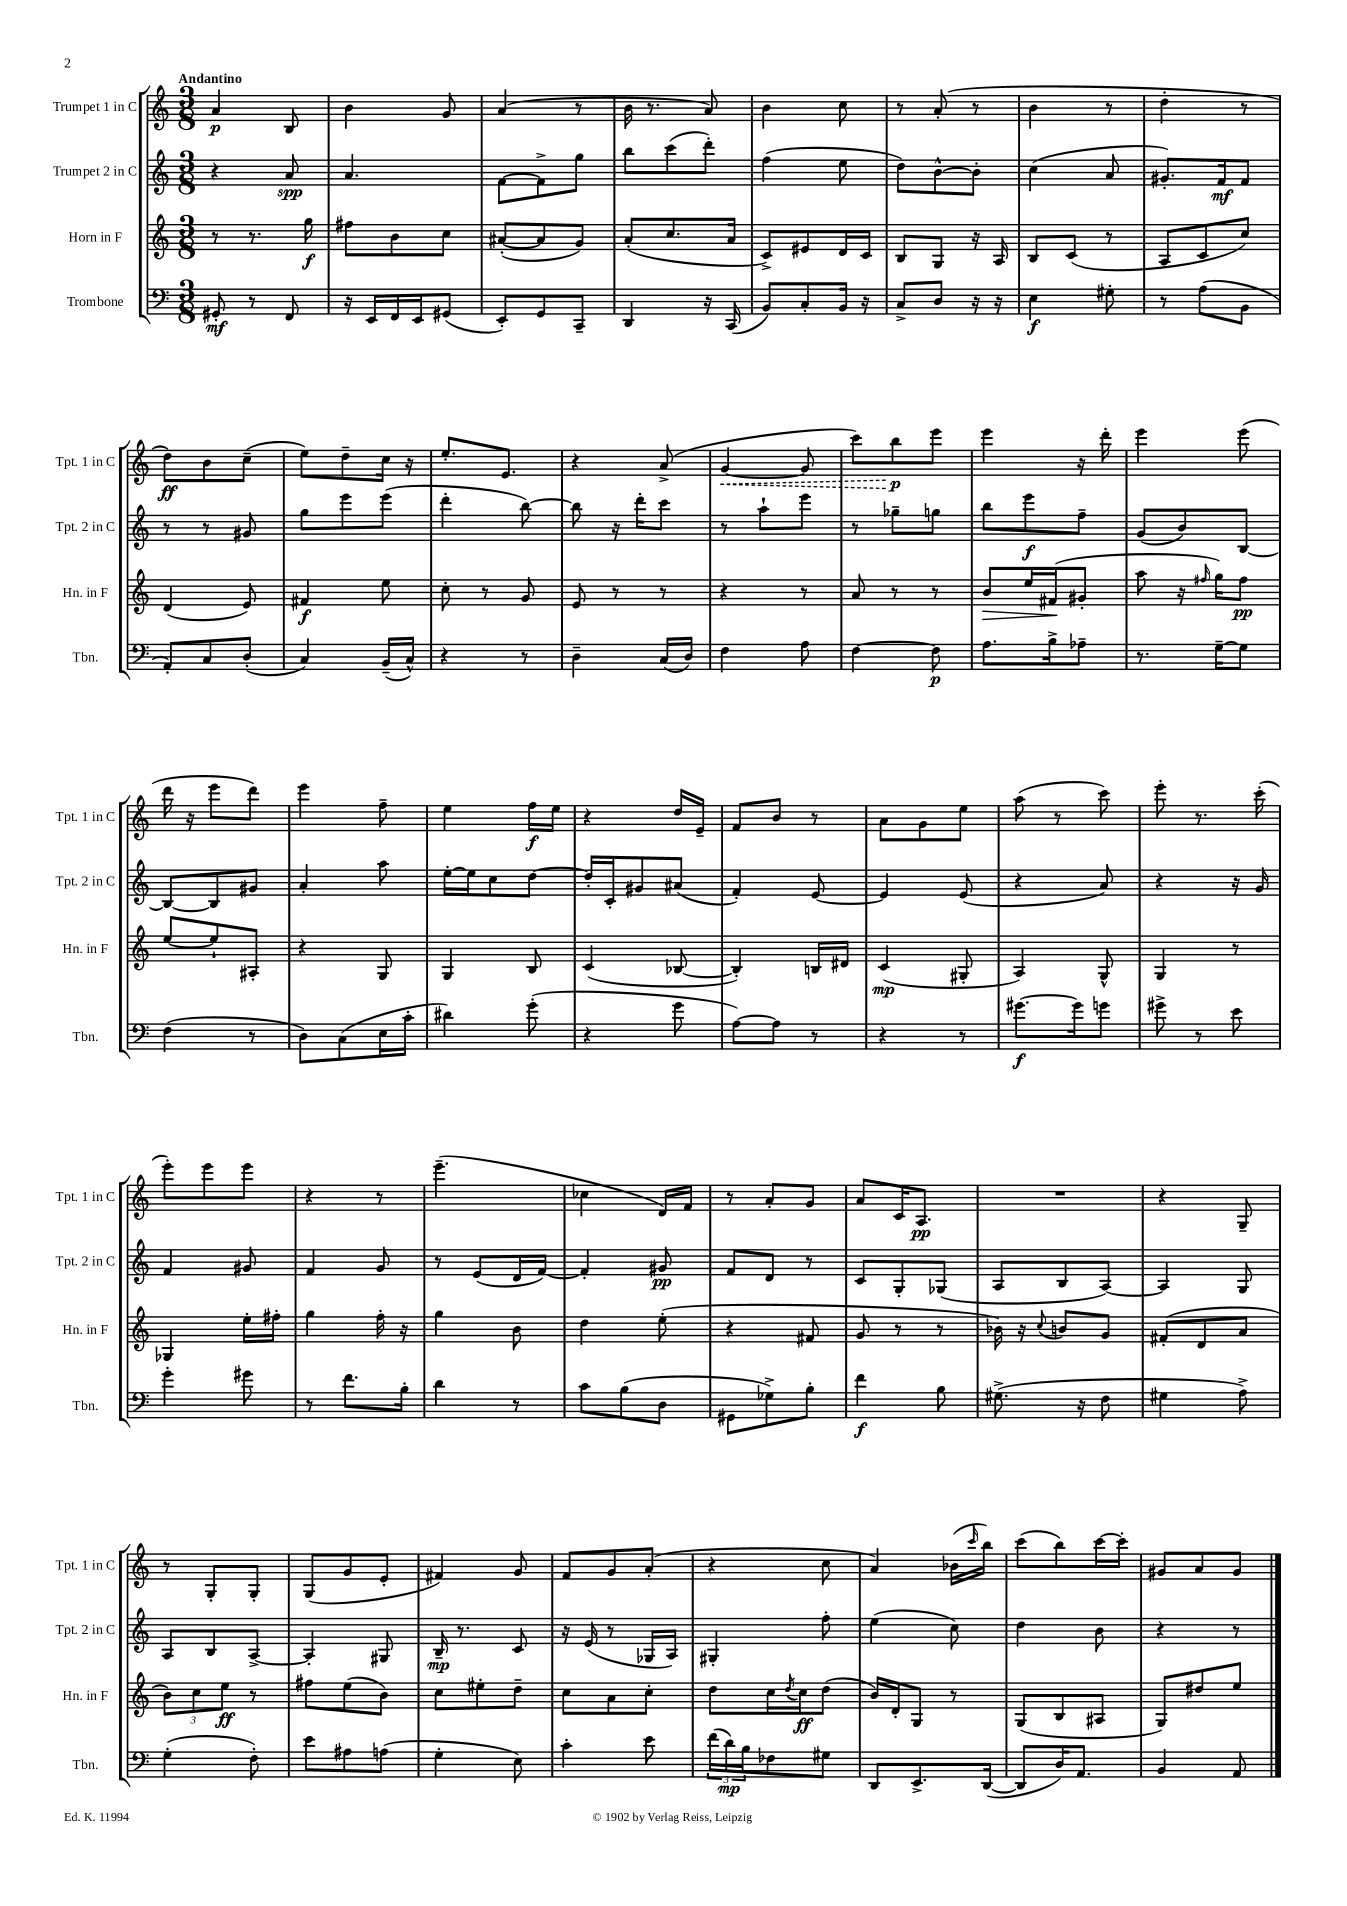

**kern	**kern	**kern	**kern
*staff4	*staff3	*staff2	*staff1
*clefF4	*clefG2	*clefG2	*clefG2
*k[]	*k[]	*k[]	*k[]
*M3/8	*M3/8	*M3/8	*M3/8
8GG#'	8r	4r	4a
8r	8.r	.	.
8FF	.	8a	8B
.	16gg	.	.
=	=	=	=
16r	8ff#	4.a	4b
16EE	.	.	.
16FF	8b	.	.
16EE	.	.	.
(8GG#	8cc	.	8g
=	=	=	=
8EE')	([8a#'	[8f	(4a
8GG	8a#]	8f^]	.
8CC~	8g)	8gg	8r
=	=	=	=
4DD	(8a'	8bb	16b
.	.	.	8.r
.	8.cc	(8ccc	.
16r	.	8ddd')	8a)
(16CC	16a	.	.
=	=	=	=
8BB)	8c^)	(4ff	4b
8C'	8e#	.	.
16BB	16d	8ee	8cc
16r	16c	.	.
=	=	=	=
8C^	8B	8dd)	8r
8D	8G	[8b^^	(8a'
16r	16r	8b']	8r
16r	16A	.	.
=	=	=	=
4E	8B	(4cc	4b
.	(8c	.	.
8G#'	8r	8a	8r
=	=	=	=
8r	8A	8.g#')	4dd'
(8A	8c	.	.
.	.	16f	.
8BB	8cc)	8f	8r
=	=	=	=
8AA')	(4d	8r	8dd)
8C	.	8r	8b
(8D'	8e)	8g#	(8cc~
=	=	=	=
4C)	4f#	8gg	8ee)
.	.	8eee	8dd~
(16BB~	8ee	(8eee	16cc
16C^^)	.	.	16r
=	=	=	=
4r	8cc'	4ddd'	8.ee'
.	8r	.	.
.	.	.	8.e
8r	8g	[8bb)	.
=	=	=	=
4D~	8e	8bb]	4r
.	8r	16r	.
.	.	16ddd'	.
(16C	8r	8ccc	(8a^
16D)	.	.	.
=	=	=	=
4F	4r	8r	[4g
.	.	8aa`	.
8A	8r	8eee	8g]
=	=	=	=
[4F	8a	8r	8ccc)
.	8r	8gg-~	8bb
8F]	8r	8gg	8eee
=	=	=	=
8.A	8b	8bb	4eee
.	16ee	8eee	.
16B^	(16f#	.	.
8A-~	8g#'	8ff~	16r
.	.	.	16ddd'
=	=	=	=
8.r	8aa	(8g	4eee
.	16r	8b)	.
.	16qqff#	.	.
[16G~	16gg)	.	.
8G]	8ff#	[8B	(8eee
=	=	=	=
(4F	[8ee	8B_	16ddd
.	.	.	16r
.	8ee`]	8B]	8eee
8r	8A#'	8g#	8ddd)
=	=	=	=
8D)	4r	4a'	4eee
(8C	.	.	.
16E	8G	8aa	8ff~
16c'	.	.	.
=	=	=	=
4d#)	4G	[16ee'	4ee
.	.	16ee]	.
.	.	8cc	.
(8g'	8B	[8dd	16ff
.	.	.	16ee
=	=	=	=
4r	(4c	16dd']	4r
.	.	16c'	.
.	.	8g#	.
8g	[8B-	(8a#	16dd
.	.	.	16e~
=	=	=	=
[8A)	4B-'])	4f')	8f
8A]	.	.	8b
8r	16B	[8e	8r
.	16d#	.	.
=	=	=	=
4r	(4c	4e]	8a
.	.	.	8g
8r	8G#'	(8e	8ee
=	=	=	=
[8.g#	4A)	4r	(8aa
.	.	.	8r
16g#]	.	.	.
8g	8G^^	8a)	8ccc)
=	=	=	=
8g#^	4G	4r	8eee'
8r	.	.	8.r
8e	8r	16r	.
.	.	16g	(16ccc'
=	=	=	=
4g'	4G-	4f	8eee')
.	.	.	8eee
8g#	16ee'	8g#	8eee
.	16ff#'	.	.
=	=	=	=
8r	4gg	4f	4r
8.f	.	.	.
.	16ff'	8g	8r
16B'	16r	.	.
=	=	=	=
4d	4gg	8r	(4.eee~
.	.	(8e	.
8r	8b	16d	.
.	.	[16f)	.
=	=	=	=
8c	4dd	4f']	4cc-
(8B	.	.	.
8D	(8ee'	8g#	16d)
.	.	.	16f
=	=	=	=
8GG#	4r	8f	8r
8G-^)	.	8d	8a'
8B'	8f#	8r	8g
=	=	=	=
4f	8g	8c	8a
.	8r	8G'	16c
.	.	.	8.A
8B	8r	(8G-	.
=	=	=	=
(8.G#^	16b-)	8A	4.r
.	16r	.	.
.	8qqcc	.	.
.	8b	8B	.
16r	.	.	.
8F	8g	[8A)	.
=	=	=	=
4G#	(8f#'	4A]	4r
.	8d	.	.
8A^)	8a	8G	8G~
=	=	=	=
(4G'	12b)	8A	8r
.	12cc	.	.
.	.	8B	8G'
.	12ee	.	.
8F')	8r	[8A^	8G'
=	=	=	=
8e	8ff#	4A']	(8G
8A#	(8ee	.	8g
(8A	8b)	8G#	8e'
=	=	=	=
4G'	8cc	16B~	4f#)
.	.	8.r	.
.	8ee#'	.	.
8E)	8dd~	8c	8g
=	=	=	=
4c'	8cc	16r	8f
.	.	(16e	.
.	8a	8r	8g
8e	8cc'	16G-	(8a'
.	.	16A)	.
=	=	=	=
(24f	8dd	4G#'	4r
24d)	.	.	.
24B	.	.	.
8F-	16cc	.	.
.	8qdd	.	.
.	16cc	.	.
8G#	(8dd	8ff'	8cc
=	=	=	=
8DD	16b)	(4ee	4a)
.	16d'	.	.
8.EE^	8G	.	.
.	8r	8cc)	(16b-
.	.	.	16qqccc
([16DD	.	.	16bb)
=	=	=	=
8DD]	(8G	4dd	(8ccc
16D)	8B	.	8bb)
8.AA	.	.	.
.	8A#	8b	[16ccc
.	.	.	16ccc']
=	=	=	=
4BB	8G)	4r	8g#
.	8dd#	.	8a
8AA	8ee	8r	8g#
==	==	==	==
*-	*-	*-	*-
